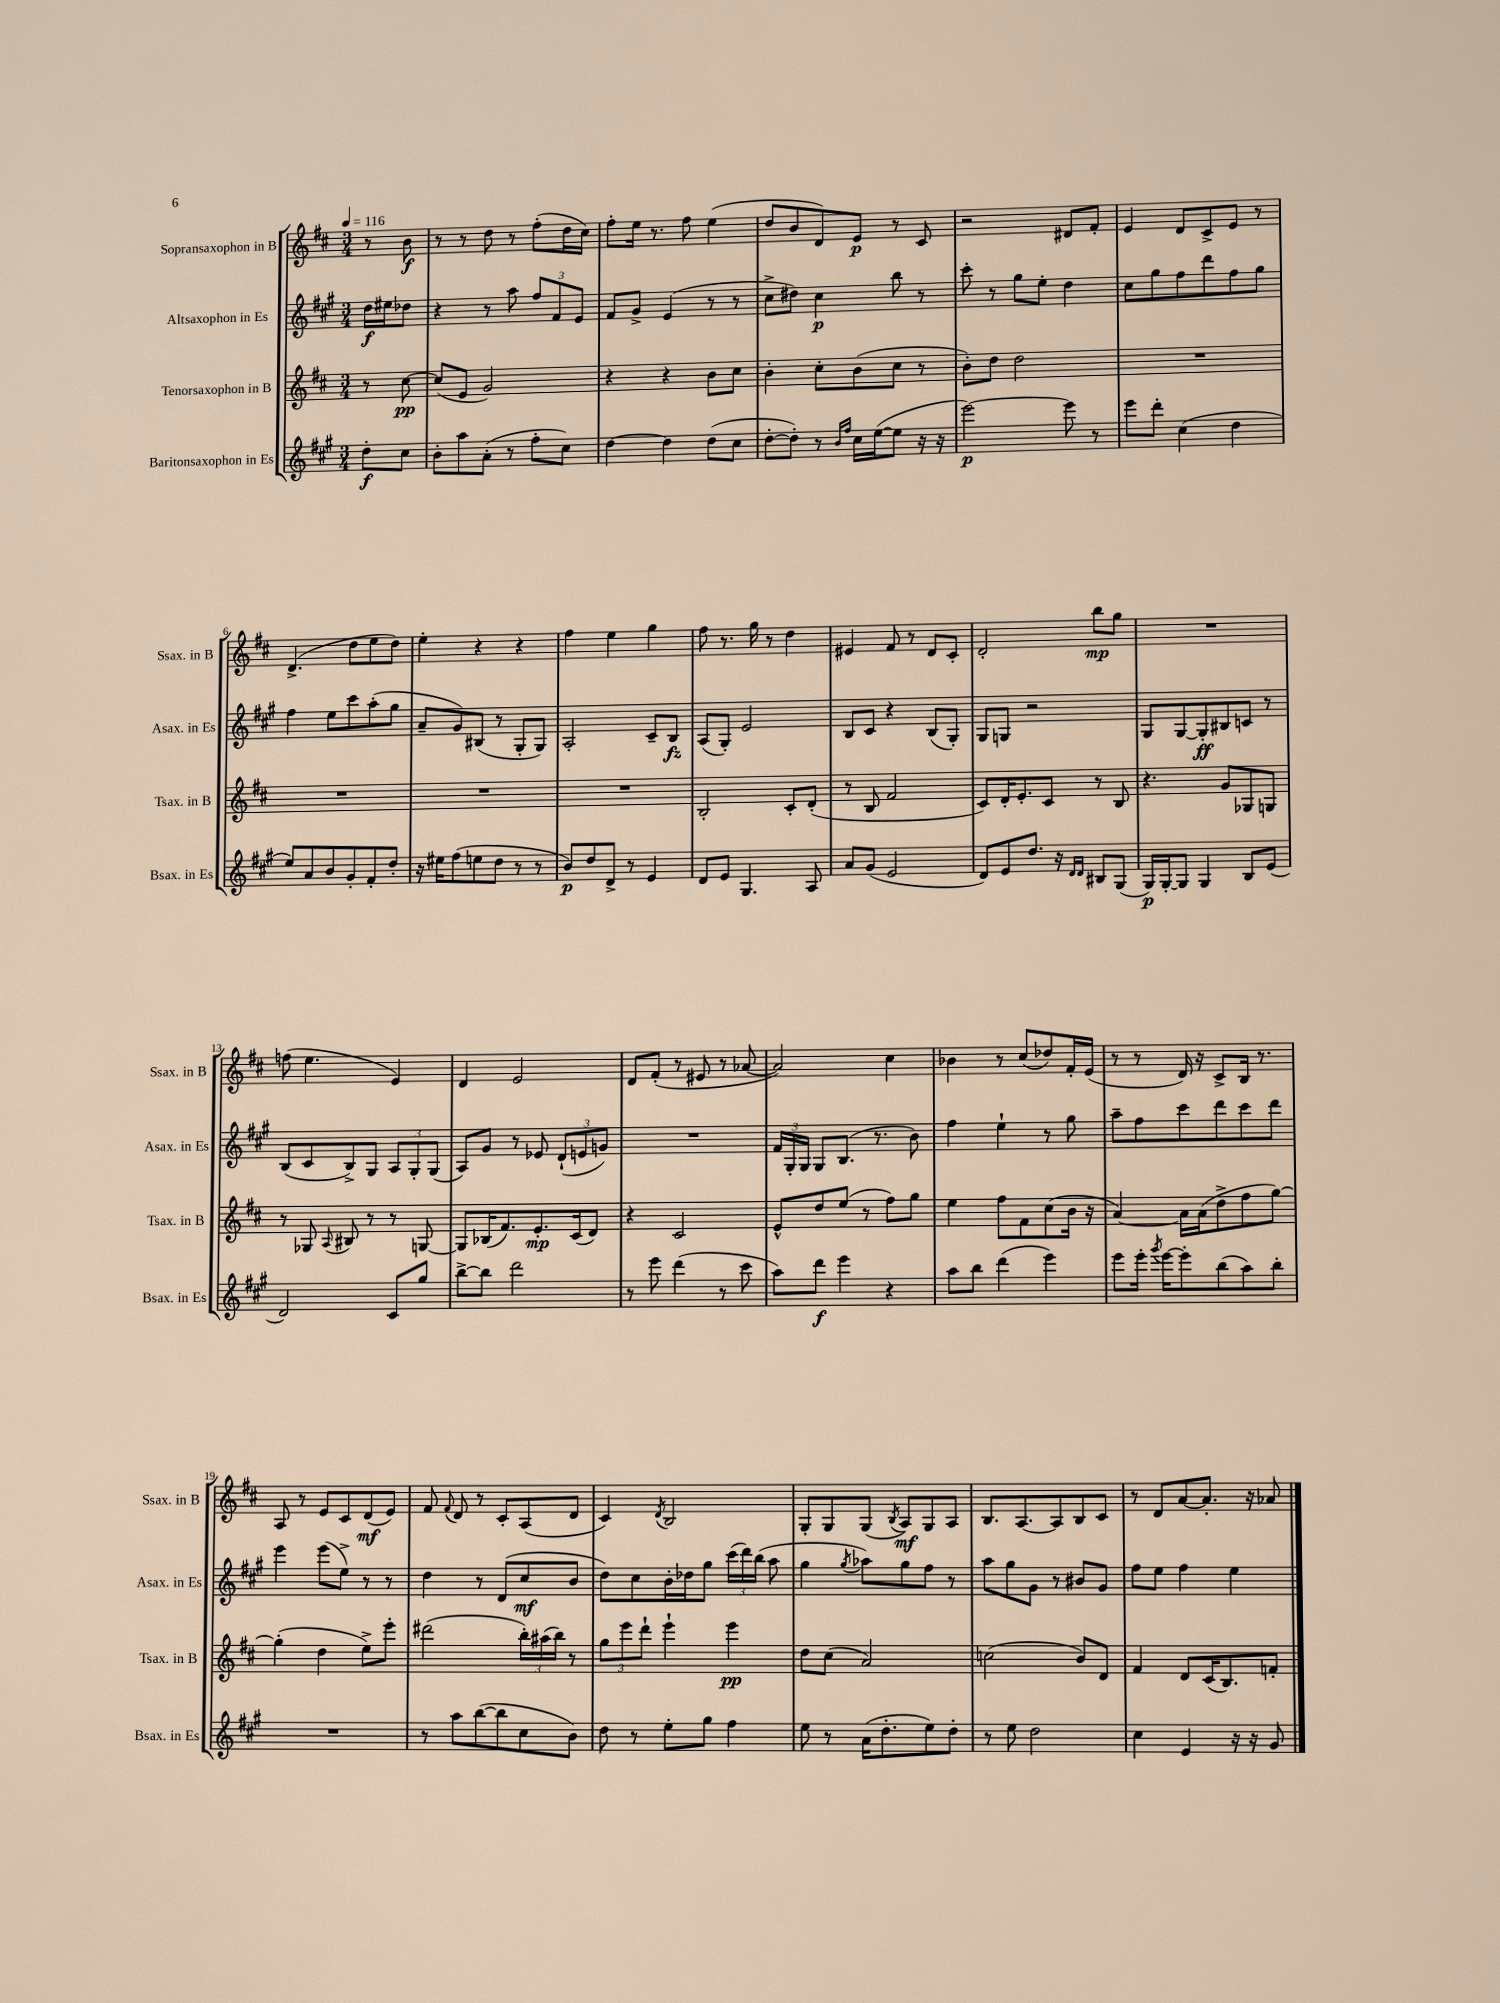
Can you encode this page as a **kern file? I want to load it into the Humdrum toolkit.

**kern	**dynam	**kern	**dynam	**kern	**dynam	**kern	**dynam
*part4	*part4	*part3	*part3	*part2	*part2	*part1	*part1
*staff4	*staff4	*staff3	*staff3	*staff2	*staff2	*staff1	*staff1
*I"Baritonsaxophon in Es	*	*I"Tenorsaxophon in B	*	*I"Altsaxophon in Es	*	*I"Sopransaxophon in B	*
*I'Bsax. in Es	*	*I'Tsax. in B	*	*I'Asax. in Es	*	*I'Ssax. in B	*
*clefG2	*	*clefG2	*	*clefG2	*	*clefG2	*
*k[f#c#g#]	*	*k[f#c#]	*	*k[f#c#g#]	*	*k[f#c#]	*
*M3/4	*	*M3/4	*	*M3/4	*	*M3/4	*
*MM116	*	*MM116	*	*MM116	*	*MM116	*
=	=	=	=	=	=	=	=
8dd'\L	f	8r	.	16dd\LL	f	8r	.
.	.	.	.	16ee#X\J	.	.	.
8cc#\J	.	[8cc#\	pp	8dd-X\J	.	8b\	f
=1	=1	=1	=1	=1	=1	=1	=1
8b'\L	.	(8cc#/L]	.	4r	.	8r	.
8aa\	.	8e/J	.	.	.	8r	.
(8a'\J	.	2g/)	.	8r	.	8dd\	.
8r	.	.	.	8aa\	.	8r	.
8ff#'\L	.	.	.	12ff#/L	.	(8ff#'\L	.
.	.	.	.	12f#/	.	.	.
8cc#\J)	.	.	.	.	.	16dd\L	.
.	.	.	.	12e/J	.	.	.
.	.	.	.	.	.	16cc#\JJ)	.
=2	=2	=2	=2	=2	=2	=2	=2
[4dd\	.	4r	.	8f#/L	.	8ff#'\L	.
.	.	.	.	8g#^/J	.	16ee\Jk	.
.	.	.	.	.	.	8.r	.
4dd\]	.	4r	.	(4e/	.	.	.
.	.	.	.	.	.	8ff#\	.
(8dd\L	.	8b\L	.	8r	.	(4ee\	.
8cc#\J	.	8cc#\J	.	8r	.	.	.
=3	=3	=3	=3	=3	=3	=3	=3
[8dd'\L	.	4b'\	.	8cc#^\L	.	8dd/L	.
8dd'\J])	.	.	.	8dd#X\J)	.	8b/	.
8r	.	8cc#'\L	.	4cc#\	p	8d/)	.
16qqb/LL	.	.	.	.	.	.	.
16qqff#/JJ	.	.	.	.	.	.	.
16cc#\LL	.	(8b\	.	.	.	8e/J	p
([16ee\J	.	.	.	.	.	.	.
8ee\J]	.	8cc#\J	.	8bb\	.	8r	.
16r	.	8r	.	8r	.	8c#/	.
16r	.	.	.	.	.	.	.
=4	=4	=4	=4	=4	=4	=4	=4
[2eee\)	p	8b'\L)	.	8ccc#'\	.	2r	.
.	.	8dd\J	.	8r	.	.	.
.	.	2dd\	.	8gg#\L	.	.	.
.	.	.	.	8ee'\J	.	.	.
8eee\]	.	.	.	4dd\	.	8d#X/L	.
8r	.	.	.	.	.	8f#'/J	.
=5	=5	=5	=5	=5	=5	=5	=5
8eee\L	.	2.r	.	8cc#\L	.	4e/	.
8ddd'\J	.	.	.	8gg#\	.	.	.
(4cc#\	.	.	.	8ff#\	.	8d/L	.
.	.	.	.	8ddd\	.	8c#^/	.
4dd\	.	.	.	8ff#\	.	8e/J	.
.	.	.	.	8gg#\J	.	8r	.
!!LO:LB:g=z
=6	=6	=6	=6	=6	=6	=6	=6
8ee/L)	.	2.r	.	4ff#\	.	(4.d^/	.
8a/	.	.	.	.	.	.	.
8b/	.	.	.	8ee\L	.	.	.
8g#'/	.	.	.	8ccc#\	.	8dd\L	.
8f#'/	.	.	.	(8aa'\	.	8ee\	.
8dd'/J	.	.	.	8gg#\J	.	8dd\J)	.
=7	=7	=7	=7	=7	=7	=7	=7
16r	.	2.r	.	8a~/L	.	4ee'\	.
16ee#X\KL	.	.	.	.	.	.	.
(8ff#\	.	.	.	8g#/)	.	.	.
8een\	.	.	.	(8B#X/J	.	4r	.
8dd\J	.	.	.	8r	.	.	.
8r	.	.	.	8G#'/L	.	4r	.
8r	.	.	.	8G#/J)	.	.	.
=8	=8	=8	=8	=8	=8	=8	=8
8b/L)	p	2.r	.	2A'/	.	4ff#\	.
8dd/	.	.	.	.	.	.	.
8d^/J	.	.	.	.	.	4ee\	.
8r	.	.	.	.	.	.	.
4e/	.	.	.	8c#~/L	.	4gg\	.
.	.	.	.	8B/J	fz	.	.
=9	=9	=9	=9	=9	=9	=9	=9
8d/L	.	2B'/	.	(8A/L	.	8ff#\	.
8e/J	.	.	.	8G#'/J)	.	8.r	.
4.G#/	.	.	.	2e/	.	.	.
.	.	.	.	.	.	16gg\	.
.	.	.	.	.	.	8r	.
.	.	8c#'/L	.	.	.	4dd\	.
8A/	.	(8d'/J	.	.	.	.	.
=10	=10	=10	=10	=10	=10	=10	=10
8a/L	.	8r	.	8B/L	.	4e#X/	.
(8g#/J	.	8B/	.	8c#/J	.	.	.
2e/	.	2f#/	.	4r	.	8f#/	.
.	.	.	.	.	.	8r	.
.	.	.	.	(8B/L	.	8d/L	.
.	.	.	.	8G#'/J)	.	8c#'/J	.
=11	=11	=11	=11	=11	=11	=11	=11
8d/L)	.	8c#/L)	.	8G#/L	.	2d'/	.
8e/	.	16d'/K	.	8Gn/J	.	.	.
.	.	8.e'/	.	.	.	.	.
8.dd/J	.	.	.	2r	.	.	.
.	.	8c#/J	.	.	.	.	.
16r	.	.	.	.	.	.	.
16qqd/LL	.	.	.	.	.	.	.
16qqd/JJ	.	.	.	.	.	.	.
8B#X/L	.	8r	.	.	.	8bb\L	mp
(8G#/J	.	8B/	.	.	.	8gg\J	.
=12	=12	=12	=12	=12	=12	=12	=12
16G#/LL)	p	4.r	.	8G#/L	.	2.r	.
[16G#'/J	.	.	.	.	.	.	.
8G#/J]	.	.	.	[8G#/	.	.	.
4G#/	.	.	.	8G#'/]	ff	.	.
.	.	8g/L	.	8B#X/	.	.	.
8B/L	.	8G-X/	.	8cn/J	.	.	.
(8e/J	.	8Gn/J	.	8r	.	.	.
!!LO:LB:g=z
=13	=13	=13	=13	=13	=13	=13	=13
2d/)	.	8r	.	(8B/L	.	(8ffn\	.
.	.	8G-X/	.	8c#/	.	4.ee\	.
.	.	8qqA/	.	.	.	.	.
.	.	8B#X/	.	8B^/)	.	.	.
.	.	8r	.	8G#/J	.	.	.
8c#/L	.	8r	.	12A/L	.	4e/)	.
.	.	.	.	12G#'/	.	.	.
8gg#/J	.	[8Gn/	.	.	.	.	.
.	.	.	.	(12G#/J	.	.	.
=14	=14	=14	=14	=14	=14	=14	=14
[8bb^\L	.	8G/L]	.	8A/L)	.	4d/	.
8bb\J]	.	(16B-X/K	.	8g#/J	.	.	.
.	.	8.f#/)	.	.	.	.	.
2ddd\	.	.	.	8r	.	2e/	.
.	.	8.e'/	mp	8e-X/	.	.	.
.	.	.	.	(12d`/L	.	.	.
.	.	(16c#/k	.	.	.	.	.
.	.	.	.	12en/	.	.	.
.	.	8d/J)	.	.	.	.	.
.	.	.	.	12gn/J)	.	.	.
=15	=15	=15	=15	=15	=15	=15	=15
8r	.	4r	.	2.r	.	8d/L	.
8eee\	.	.	.	.	.	(8f#'/J	.
(4ddd\	.	2c#/	.	.	.	8r	.
.	.	.	.	.	.	8e#X/	.
8r	.	.	.	.	.	8r	.
8ccc#\	.	.	.	.	.	[8a-X/	.
=16	=16	=16	=16	=16	=16	=16	=16
8aa\L)	.	8e^^/L	.	24f#/LL	.	2a-/])	.
.	.	.	.	24G#'/	.	.	.
.	.	.	.	24G#/JJ	.	.	.
8ddd\J	f	8dd/	.	8G#/L	.	.	.
4eee\	.	(8ee/J	.	(8.B/J	.	.	.
.	.	8r	.	.	.	.	.
.	.	.	.	8.r	.	.	.
4r	.	8ff#\L)	.	.	.	4cc#\	.
.	.	8gg\J	.	8b\)	.	.	.
=17	=17	=17	=17	=17	=17	=17	=17
8aa\L	.	4ee\	.	4ff#\	.	4b-X\	.
8bb\J	.	.	.	.	.	.	.
(4ddd\	.	8ff#\L	.	4ee`\	.	8r	.
.	.	8f#\	.	.	.	(8cc#/L	.
4eee\)	.	(8cc#\	.	8r	.	8dd-X/)	.
.	.	16b\Jk	.	8gg#\	.	16f#'/L	.
.	.	16r	.	.	.	(16e/JJ	.
=18	=18	=18	=18	=18	=18	=18	=18
8eee\L	.	[4a/)	.	8aa~\L	.	8r	.
16eee'\Jk	.	.	.	8ff#\	.	8r	.
8qggg#/	.	.	.	.	.	.	.
[16eee\KL	.	.	.	.	.	.	.
8eee'\]	.	16a\LL]	.	8ccc#\	.	16d/)	.
.	.	(16a\J	.	.	.	16r	.
(8bb\	.	8dd^\	.	8ddd\	.	8c#^/L	.
8aa\)	.	8ff#\	.	8ccc#\	.	16B/Jk	.
.	.	.	.	.	.	8.r	.
8bb'\J	.	[8gg\J)	.	8ddd\J	.	.	.
!!LO:LB:g=z
=19	=19	=19	=19	=19	=19	=19	=19
2.r	.	(4gg'\]	.	4eee\	.	8A/	.
.	.	.	.	.	.	8r	.
.	.	4dd\	.	(8eee\L	.	8e/L	.
.	.	.	.	8ee^\J)	.	8c#/	.
.	.	8ee^\L)	.	8r	.	(8d/	mf
.	.	8eee'\J	.	8r	.	8e/J)	.
=20	=20	=20	=20	=20	=20	=20	=20
8r	.	(2ddd#X\	.	4dd\	.	8f#/	.
.	.	.	.	.	.	8qqf#/	.
8aa\L	.	.	.	.	.	8d/	.
([8bb\	.	.	.	8r	.	8r	.
8bb\]	.	.	.	(8d/L	.	8c#'/L	.
8cc#\	.	24bb'\LL)	.	8cc#/	mf	(8A/	.
.	.	(24aa#X\	.	.	.	.	.
.	.	24bb\JJ)	.	.	.	.	.
8b\J)	.	8r	.	8b/J	.	8d/J	.
=21	=21	=21	=21	=21	=21	=21	=21
8dd\	.	12gg\L	.	8dd\L)	.	4c#/)	.
.	.	12eee\	.	.	.	.	.
8r	.	.	.	8cc#\	.	.	.
.	.	12ddd`\J	.	.	.	.	.
.	.	.	.	.	.	8qd/	.
8ee'\L	.	4eee`\	.	16b'\L	.	2B/	.
.	.	.	.	16dd-X\J	.	.	.
8gg#\J	.	.	.	8gg#\J	.	.	.
4ff#\	.	4eee\	pp	(24ccc#\LL	.	.	.
.	.	.	.	24ddd\)	.	.	.
.	.	.	.	(24bb\JJ	.	.	.
.	.	.	.	8aa\	.	.	.
=22	=22	=22	=22	=22	=22	=22	=22
8ee\	.	8dd\L	.	4gg#\	.	8G'/L	.
8r	.	(8cc#\J	.	.	.	8G/	.
.	.	.	.	8qgg#/	.	.	.
(16a\KL	.	2a/)	.	8aa-X\L)	.	(8G/J	.
8.dd'\	.	.	.	.	.	.	.
.	.	.	.	.	.	8qB/	.
.	.	.	.	8gg#\	.	8A/L)	mf
8ee\)	.	.	.	8ff#\J	.	8G/	.
8dd'\J	.	.	.	8r	.	8A/J	.
=23	=23	=23	=23	=23	=23	=23	=23
8r	.	(2ccn\	.	8aa\L	.	8.B/L	.
8ee\	.	.	.	8gg#\	.	.	.
.	.	.	.	.	.	[8.A/	.
2dd\	.	.	.	8g#\J	.	.	.
.	.	.	.	8r	.	8A/]	.
.	.	8b/L)	.	8b#X/L	.	8B/	.
.	.	8d/J	.	8g#/J	.	8c#/J	.
=24	=24	=24	=24	=24	=24	=24	=24
4cc#\	.	4f#/	.	8ff#\L	.	8r	.
.	.	.	.	8ee\J	.	8d/L	.
4e/	.	8d/L	.	4ff#\	.	[8a/	.
.	.	(16c#/K	.	.	.	8.a'/J]	.
.	.	8.B/)	.	.	.	.	.
16r	.	.	.	4ee\	.	.	.
16r	.	.	.	.	.	16r	.
8g#/	.	8fn'/J	.	.	.	8a-X/	.
==	==	==	==	==	==	==	==
*-	*-	*-	*-	*-	*-	*-	*-
